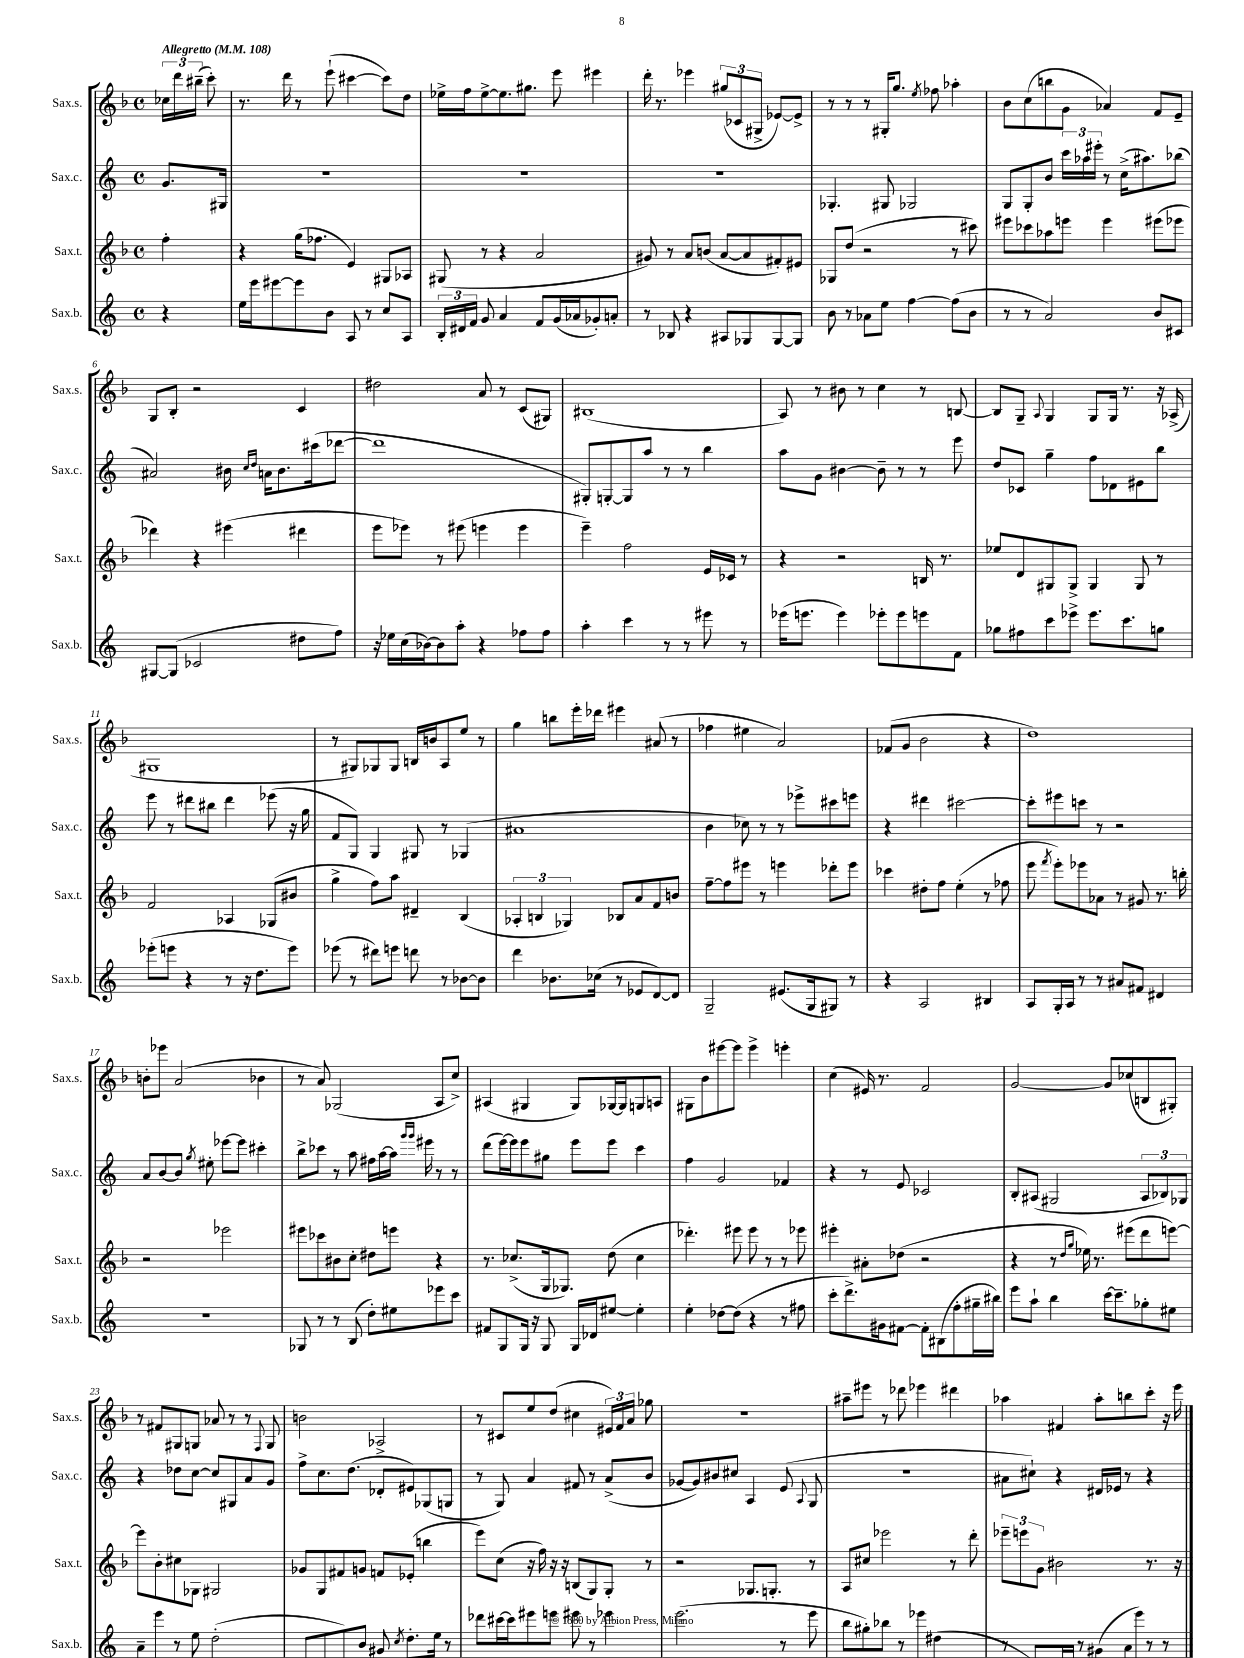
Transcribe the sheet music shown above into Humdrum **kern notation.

**kern	**kern	**kern	**kern
*part4	*part3	*part2	*part1
*staff4	*staff3	*staff2	*staff1
*I"Sax.b.	*I"Sax.t.	*I"Sax.c.	*I"Sax.s.
*I'Sax.b.	*I'Sax.t.	*I'Sax.c.	*I'Sax.s.
*clefG2	*clefG2	*clefG2	*clefG2
*k[]	*k[b-]	*k[]	*k[b-]
*M4/4	*M4/4	*M4/4	*M4/4
*met(c)	*met(c)	*met(c)	*met(c)
*MM108	*MM108	*MM108	*MM108
=	=	=	=
!	!	!	!LO:TX:a:B:t=Allegretto
4r	4ff'\	8.g/L	24cc-X\LL
.	.	.	24ddd\
.	.	.	(24bb#X~\JJ
.	.	.	8ccc'\)
.	.	16G#X/Jk	.
=1	=1	=1	=1
16ee\LL	4r	1r	8.r
16eee\J	.	.	.
[8eee#X\	.	.	.
.	.	.	16ddd\
8eee#\]	(16gg\KL	.	8r
.	8.ff-X\J	.	.
8b\J	.	.	(8eee`\
8A/	4e/)	.	[4ccc#X\
8r	.	.	.
8cc/L	8G#X/L	.	8ccc#\L])
8A/J	8A-X/J	.	8dd\J
=2	=2	=2	=2
24B'/LL	(8G#X/	1r	16ee-X^\LL
24d#X/	.	.	.
.	.	.	16ff\J
24f/JJ	.	.	.
8g/	8r	.	[8ee-^\
4a/	4r	.	8.ee-\]
.	.	.	8.gg#X\J
8f/L	2a/	.	.
(16g/L	.	.	8eee\
16a-X/J	.	.	.
8g-X'/)	.	.	4eee#X\
8an'/J	.	.	.
=3	=3	=3	=3
8r	8g#X/)	1r	16ddd'\
.	.	.	8.r
8B-X/	8r	.	.
4r	8a/L	.	4eee-X\
.	(8bn/J	.	.
8A#X/L	[8a/L	.	(12gg#X/L
.	.	.	12c-X/
8G-X/	8a/]	.	.
.	.	.	12G#X^/J
[8G-/	8f#X'/)	.	[8e-X/L)
8G-/J]	8e#X/J	.	8e-^/J]
=4	=4	=4	=4
8b\	8G-X/L	4.G-X'/	8r
8r	(8dd/J	.	8r
8a-X\L	2r	.	8r
8ee\J	.	8G#X/	16G#X'/KL
.	.	.	8.gg/J
[4ff\	.	2G-X/	.
.	.	.	8qee/
.	.	.	8ff-X\
(8ff\L]	8r	.	4aa-X'\
8b\J	8ccc#X\)	.	.
=5	=5	=5	=5
8r	8eee#X\L	8G/L	8b-\L
8r	8ccc-X\	8G'/	(8cc\
2a/)	8aa-X\	8b/J	8bbn\
.	8eeen\J	24ccc\LL	8g\J
.	.	24aa-X\	.
.	.	24eee#X'\JJ	.
.	4eee\	8r	4a-X/)
.	.	(16cc^\KL	.
.	.	8.aa#X\)	.
8b/L	(8eee#X\L	.	8f/L
8c#X/J	8eee-X\J	(8bb-X\J	8e~/J
!!LO:LB:g=z
=6	=6	=6	=6
[8G#X/L	4ddd-X\)	2a#X/)	8G/L
(8G#/J]	.	.	8B-'/J
2c-X/	4r	.	2r
.	(4eee#X\	16b#X\	.
.	.	16qqcc/LL	.
.	.	16qqdd/JJ	.
.	.	16an\KL	.
.	.	8.b#\	.
8dd#X\L	4ddd#X\	.	4c/
.	.	(16ccc#X\k	.
8ff\J)	.	[8ddd-X\J	.
=7	=7	=7	=7
16r	8eee\L	1ddd-]	2dd#X\
16ee-X\LL	.	.	.
(16cc\	8eee-X\J)	.	.
[16b-X\J)	.	.	.
8b-\]	8r	.	.
8aa'\J	(8eee#X\	.	.
4r	4eeen\	.	8a/
.	.	.	8r
8ff-X\L	4eee\	.	(8c/L
8ff-\J	.	.	8G#X/J)
=8	=8	=8	=8
4aa'\	4eee~\)	8G#X'/L)	(1B#X
.	.	[8Gn'/	.
4ccc\	2ff\	8G/]	.
.	.	8aa/J	.
8r	.	8r	.
8r	.	8r	.
8eee#X\	16e/LL	4bb\	.
.	16c-X/JJ	.	.
8r	8r	.	.
=9	=9	=9	=9
(16eee-X\KL	4r	8aa\L	8A/)
8.eeen\J	.	.	.
.	.	8g\J	8r
4eee\)	2r	[4b#X\	8b#X\
.	.	.	8r
8eee-X'\L	.	8b#~\]	4cc\
8eee-\	.	8r	.
8eeen\	16Bn/	8r	8r
.	8.r	.	.
8f\J	.	8eee\	[8Bn/
=10	=10	=10	=10
8gg-X\L	8ee-X/L	8dd/L	8B/L]
8ff#X\	8d/	8c-X/J	8G~/J
.	.	.	8qqA/
8ccc\	8G#X/	4gg~\	4G/
8eee-X^\J	8G#^/J	.	.
8.eee-\L	4G#/	8ff\L	8G/L
.	.	8d-X\	16G/Jk
8.ccc\	.	.	8.r
.	8G#/	8e#X\	.
8ggn\J	8r	8bb\J	16r
.	.	.	(16A-X^/
!!LO:LB:g=z
=11	=11	=11	=11
(8eee-X'\L	2f/	8eee\	1G#X
8eeen\J	.	8r	.
4r	.	8ddd#X\L	.
.	.	8bb#X\J	.
8r	4A-X/	4ddd#\	.
16r	.	.	.
8.dd\L	.	.	.
.	(8G-X/L	(8eee-X\	.
8eee\J)	8b#X/J	16r	.
.	.	16gg\	.
=12	=12	=12	=12
(8eee-X\	4gg^\	8f/L	8r
8r	.	8G/J)	8G#X/L)
8ddd#X\L)	8ff\L)	4G/	8G-X/
8eeen\J	8aa\J	.	8G-/J
8dddn\	4d#X~/	8G#X/	16Bn/LL
.	.	.	16bn/J
8r	.	8r	8A/
[8b-X\L	(4B-/	(4G-X/	8ee/J
8b-\J]	.	.	8r
=13	=13	=13	=13
4ddd\	6A-X'/	1a#X	4gg\
.	6Bn/	.	.
8.b-X\L	.	.	8bbn\L
.	6G-X/)	.	.
.	.	.	16eee'\L
(16cc-X\Jk	.	.	16ddd-X\JJ
8r	8B-X/L	.	4eee#X\
8e-X/L	8a/	.	.
[8d/)	8f/	.	(8a#X/
8d/J]	8bn/J	.	8r
=14	=14	=14	=14
2G~/	[8ff~\L	4b\	4ff-X\
.	8ff\]	.	.
.	8eee#X\J	8cc-X\)	4ee#X\
.	8r	8r	.
(8.e#X/L	4eeen\	8r	2a/)
.	.	8eee-X^\L	.
16G/k	.	.	.
8G#X/J)	8ddd-X'\L	8ccc#X\	.
8r	8eee\J	8eeen\J	.
=15	=15	=15	=15
4r	4ccc-X\	4r	(8f-X/L
.	.	.	8g/J
2A/	8dd#X'\L	4ddd#X\	2b-\
.	8ff\J	.	.
.	(4ee'\	[2ccc#X\	.
4B#X/	8r	.	4r
.	8ff-X\	.	.
=16	=16	=16	=16
8A/L	8eee\	8ccc#'\L]	1dd)
.	8qfff/	.	.
16G'/L	8eee'\L)	8eee#X\	.
16A/JJ	.	.	.
8r	8eee-X\	8cccn\J	.
8r	8a-X\J	8r	.
8a#X/L	8r	2r	.
8f#X/J	8g#X/	.	.
4d#X/	8.r	.	.
.	16bbn'\	.	.
!!LO:LB:g=z
=17	=17	=17	=17
1r	2r	8a/L	8bn'\L
.	.	[8b/	8eee-X\J
.	.	8b/J]	(2a/
.	.	8qgg/	.
.	.	8ee#X'\	.
.	2eee-X\	[8eee-X\L	.
.	.	8eee-\J]	.
.	.	4ccc#X'\	4b-X\
=18	=18	=18	=18
8G-X/	8eee#X\L	8bb^\L	8r
8r	8ccc-X\	8ccc-X\J	8a/)
8r	8b#X\	8r	(2G-X/
(8B/	8cc'\J	8aa\	.
8dd'\L)	8dd#X\L	16ff#X\LL	.
.	.	[16aa\	.
8ee#X\	8eeen\J	16aa\JJ]	.
.	.	16qqggg/LL	.
.	.	16qqggg/JJ	.
.	.	16eee#X\	.
8eee-X\	4r	8r	8A/L
8ccc\J	.	8r	8cc^/J)
=19	=19	=19	=19
8f#X/L	8.r	(8ddd\L	(4A#X/
8G/	.	[16eee\L)	.
.	(8.cc-X^/L	16eee\J]	.
16G/Jk	.	8eee\	4G#X/
16r	.	.	.
8G/	16G/k	8gg#X\J	.
.	8.G-X/J)	.	.
16G/LL	.	8eee\L	8G#/L)
16d-X/J	.	.	.
[8ee#X/J	(8dd\	8eee\J	[16G-X/L
.	.	.	16G-/J]
4ee#'\]	4cc-\	4ccc\	8Gn/
.	.	.	8An/J
=20	=20	=20	=20
4ee'\	4.ddd-X'\)	4ff\	8G#X\L
.	.	.	8b-\
[8dd-X\L	.	2g/	[8eee#X\
(8dd-\J]	8eee#X\	.	8eee#\J]
4r	8eee#\	.	4eee#^\
.	8r	.	.
8r	8r	4f-X/	4eeen'\
8ff#X\	8eee-X\	.	.
=21	=21	=21	=21
8ccc'\L	4eee#X'\	4r	(4cc\
8.ddd^\)	.	.	.
.	8a#X'\L	8r	16e#X/)
16g#X\k	.	.	8.r
[8f#X\J	(8dd-X\J	8e/	.
8f#'\L]	2r	2c-X/	2f/
(8B#X\	.	.	.
8ff'\	.	.	.
16gg#X~\L	.	.	.
16bb#X\JJ)	.	.	.
=22	=22	=22	=22
8eee\L	4r	8B'/L	[2g/
8aa`\J	.	(8A#X/J	.
4bb\	8r	2G#X/	.
.	16qqdd/LL	.	.
.	16qqgg/JJ	.	.
.	16ee-X\)	.	.
.	8.r	.	.
[16ccc\KL	.	.	8g/L]
8.ccc~\]	.	.	.
.	(8eee#X\L	.	(8cc-X/
8gg-X'\	8ddd\	12A#/L	8Bn/
.	.	12B-X/)	.
8ee#X\J	[8eeen\J)	.	8G#X'/J)
.	.	12G-X/J	.
!!LO:LB:g=z
=23	=23	=23	=23
8a~\L	8eee\L]	4r	8r
8eee\J	8b-'\	.	8f#X/L
8r	8cc#X\	8dd-X\L	8G#X/
8ee\	8G-X\J	[8cc\J	8Gn/J
(2dd'\	2G#X/	8cc/L]	8a-X/
.	.	8G#X/	8r
.	.	8a/	8r
.	.	.	8qqF/
.	.	8g/J	8G/
=24	=24	=24	=24
8c/L	8g-X/L	8ff^\L	2bn\
8G#X/	8G/	8.cc\	.
8Gn/)	8f#X/	.	.
.	.	(8.dd\J	.
8b/J	8gn/J	.	.
8g#X/	8fn/L	8d-X'/L	2A-X^/
8qcc/	.	.	.
8.dd'\L	(8e-X'/J	8e#X/)	.
.	4bbn\	(8G-X/	.
16ee\Jk	.	.	.
8r	.	8Gn/J	.
=25	=25	=25	=25
8ddd-X\L	8eee\L)	8r	8r
[16ccc#X\L	(8cc\J	8G/)	8c#X/L
16ccc#\J]	.	.	.
8eee#X\	16r	4a/	8ee/
.	16ff\)	.	.
8eeen\J	16r	.	(8dd/J
.	16r	.	.
8eee#X\	(8Bn/L	8f#X/	4cc#X\
8r	8G/)	8r	.
4eee-X\	8G'/J	(8a^/L	24e#X/LL)
.	.	.	24f/
.	.	.	24a/JJ
.	8r	8b/J	8gg-X\
=26	=26	=26	=26
(2.eee\	2r	[8g-X/L	1r
.	.	8g-/])	.
.	.	8b#X/	.
.	.	8cc#X/J	.
.	8.G-X/L	4A/	.
.	8.Gn'/J	.	.
8r	.	(8e/	.
.	.	8qqA/	.
8eee\	8r	8G/	.
=27	=27	=27	=27
8bb\L	8A/L	1r	8aa#X~\L
8gg#X'\)	8cc#X/J	.	8eee#X\J
8bb-X\J	2eee-X\	.	8r
8r	.	.	8ddd-X\
8eee-X\L	.	.	4eee-X\
(8dd#X\	.	.	.
8G-X\	8r	.	4ddd#X\
8G#X\J	8ddd'\	.	.
=28	=28	=28	=28
8r	12eee-X~\L	8a#X\L	4aa-X\
.	12eeen\	.	.
8G#X'/L)	.	8cc#X`\J)	.
.	12g\J	.	.
[16A-X/L	2b#X\	4r	4f#X/
16A-/JJ]	.	.	.
8r	.	.	.
(8g#X\L	.	16d#X/LL	8aa-'\L
.	.	16e-X/JJ	.
16a\L	.	8r	8bbn\
16eee\JJ)	.	.	.
8r	8.r	4r	8ccc'\J
8r	.	.	16r
.	16r	.	16eee\
==	==	==	==
*-	*-	*-	*-
